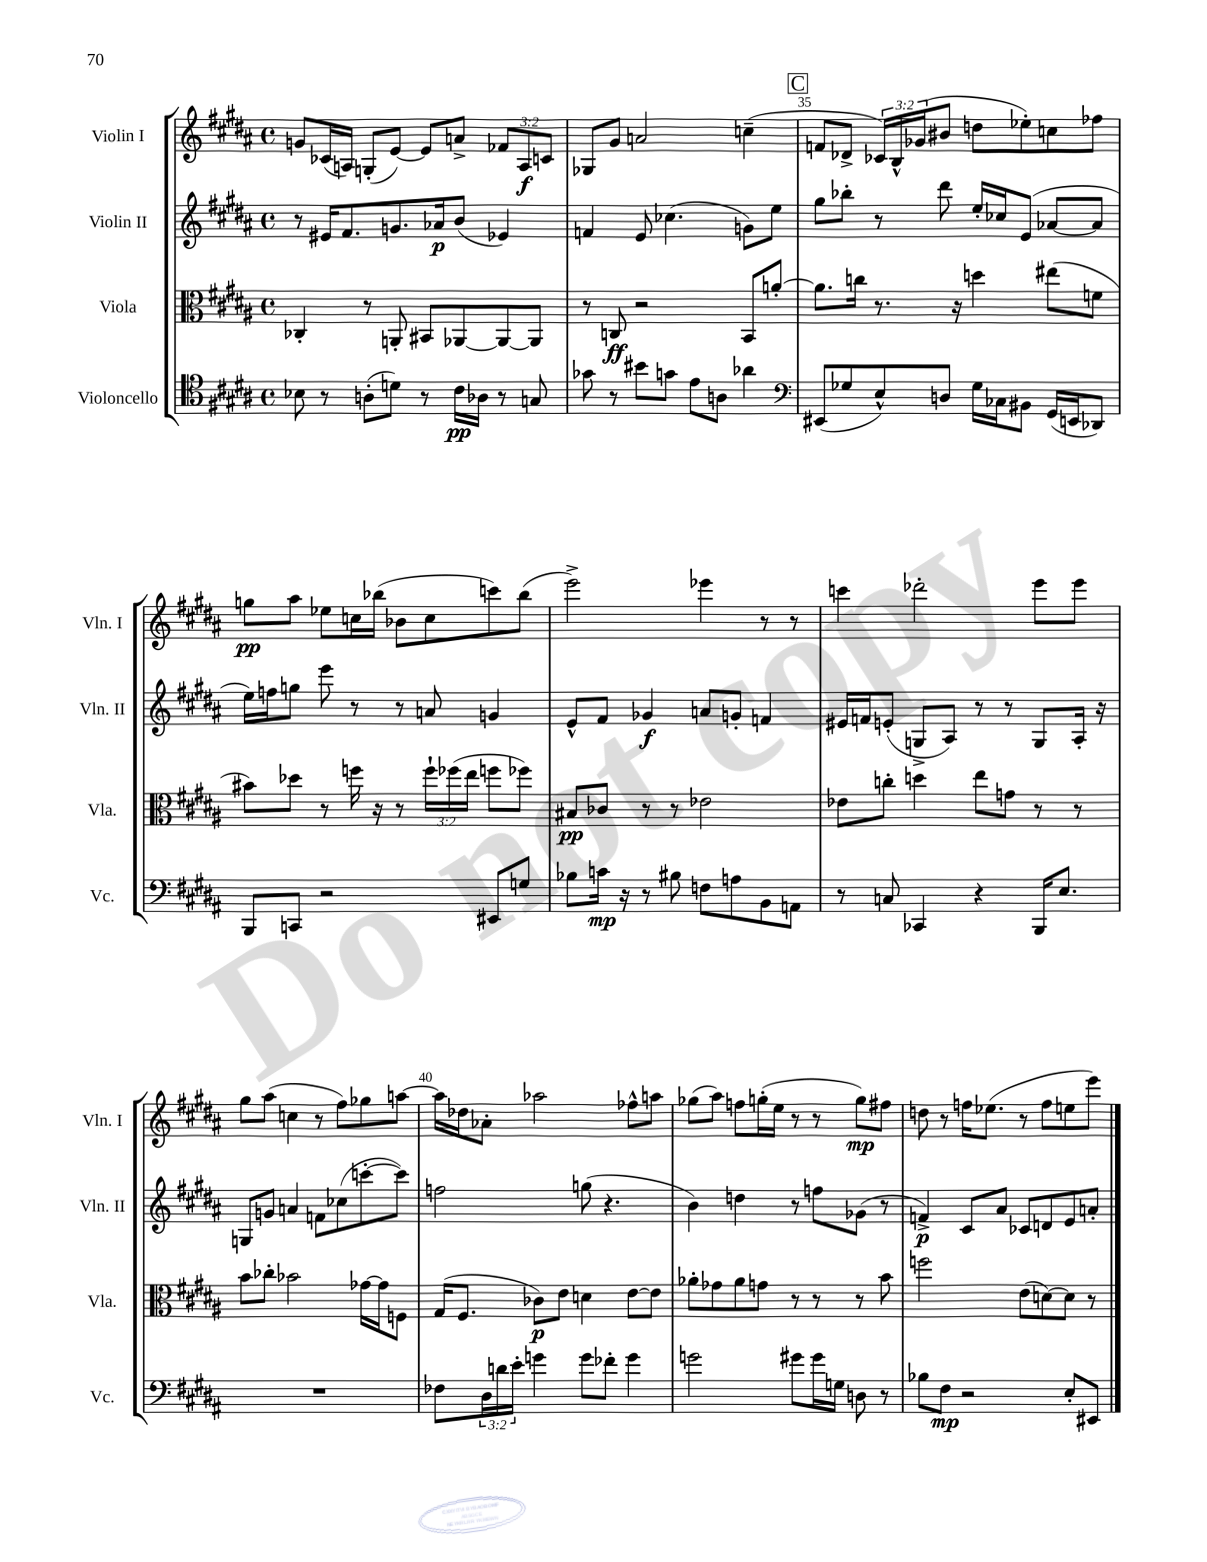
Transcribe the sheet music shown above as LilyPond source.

<<
\new StaffGroup <<
\new Staff = "s0" \with { instrumentName = "Violin I" shortInstrumentName = "Vln. I" } {
    \clef treble \key b \major \defaultTimeSignature \time 4/4 \override Staff.TupletNumber.text = #tuplet-number::calc-fraction-text
    g'8 ces'16( a16) g8-.( e'8~) e'8 a'8-> \tuplet 3/2 { fes'8 a8\f c'8 } |
    ges8 gis'8 a'2 c''4--( |
    \mark \markup { \box "C" } f'8 des'8-> \tuplet 3/2 { ces'16) b16-^ ges'16( } bis'8 d''8 ees''8-.) c''8 fes''8 |
    g''8\pp ais''8 ees''8 c''16 bes''16( bes'8 c''8 c'''8) bes''8( |
    e'''2->) ees'''4 r8 r8 |
    c'''4 des'''2-. e'''8 e'''8 |
    gis''8 ais''8( c''4 r8 fis''8) ges''8 a''8~ |
    a''16 des''16 aes'8-. aes''2 fes''8-^ a''8 |
    ges''8( ais''8) f''8 g''16-.( e''16 r8 r8 g''8\mp) fis''8 |
    d''8 r8 f''16 ees''8.( r8 f''8 e''8 e'''8) \bar "|." |
}
\new Staff = "s1" \with { instrumentName = "Violin II" shortInstrumentName = "Vln. II" } {
    \clef treble \key b \major \defaultTimeSignature \time 4/4
    r8 eis'16 fis'8. g'8. aes'16\p b'8( ees'4) |
    f'4 e'8 ces''4.( g'8) e''8 |
    \mark \markup { \box "C" } gis''8 bes''8-. r8 dis'''8 e''16-. ces''16 e'8( aes'8~ aes'8 |
    e''16) f''16 g''8 e'''8 r8 r8 a'8 g'4 |
    e'8-^ fis'8 ges'4\f a'8 g'8-. f'4 |
    eis'16 f'16 e'8-.( g8-> ais8) r8 r8 g8 ais16-. r16 |
    g8 g'8 a'4 f'8 ces''8( c'''8~-. c'''8) |
    f''2 g''8( r4. |
    b'4) d''4 r8 f''8 ges'8( r8 |
    f'4->\p) cis'8 ais'8 ces'8 d'8 e'8 a'8-. \bar "|." |
}
\new Staff = "s2" \with { instrumentName = "Viola" shortInstrumentName = "Vla." } {
    \clef alto \key b \major \defaultTimeSignature \time 4/4 \override Staff.TupletNumber.text = #tuplet-number::calc-fraction-text
    ces4-. r8 a,8-. bis,8 aes,8~ aes,8~ aes,8 |
    r8 c8\ff r2 b,8 a'8~-. |
    \mark \markup { \box "C" } a'8. c''16 r8. r16 d''4 eis''8( f'8 |
    bis'8) des''8 r8 f''16 r16 r8 \tuplet 3/2 { f''16-! fes''16( e''16 } f''8 fes''8) |
    bis8\pp ces'8 r8 r8 ees'2 |
    ees'8 c''8-. d''4 e''8 g'8 r8 r8 |
    b'8 ces''8-. bes'2 ges'16~ ges'16 f8 |
    gis16( fis8. ces'8\p) e'8 d'4 e'8~ e'8 |
    aes'8-. ges'8 aes'8 g'8 r8 r8 r8 b'8 |
    f''2 e'8( d'8~) d'8 r8 \bar "|." |
}
\new Staff = "s3" \with { instrumentName = "Violoncello" shortInstrumentName = "Vc." } {
    \clef tenor \key b \major \defaultTimeSignature \time 4/4 \override Staff.TupletNumber.text = #tuplet-number::calc-fraction-text
    bes8 r8 a8-.( d'8) r8 cis'16\pp aes16 r8 g8 |
    ges'8 r8 bis'8 g'8 e'8 a8 aes'4 |
    \mark \markup { \box "C" } \clef bass eis,8( ges8 e8-^) d8 ges16 ces16 bis,8 gis,16( e,16 des,8) |
    b,,8 c,8 r2 eis,8 g8 |
    bes8 c'16\mp r16 r8 bis8 f8 a8 b,8 a,8 |
    r8 c8 ces,4 r4 b,,16 e8. |
    R1 |
    fes8 \tuplet 3/2 { dis16 d'16 e'16-. } g'4 g'8 fes'8-. g'4 |
    g'2 gis'8 gis'16 g16 d8 r8 |
    bes8 fis8\mp r2 e8-. eis,8 \bar "|." |
}
>>
>>
\layout { \context { \Score currentBarNumber = #33 \override BarNumber.break-visibility = ##(#f #t #t) barNumberVisibility = #(every-nth-bar-number-visible 5) } }
